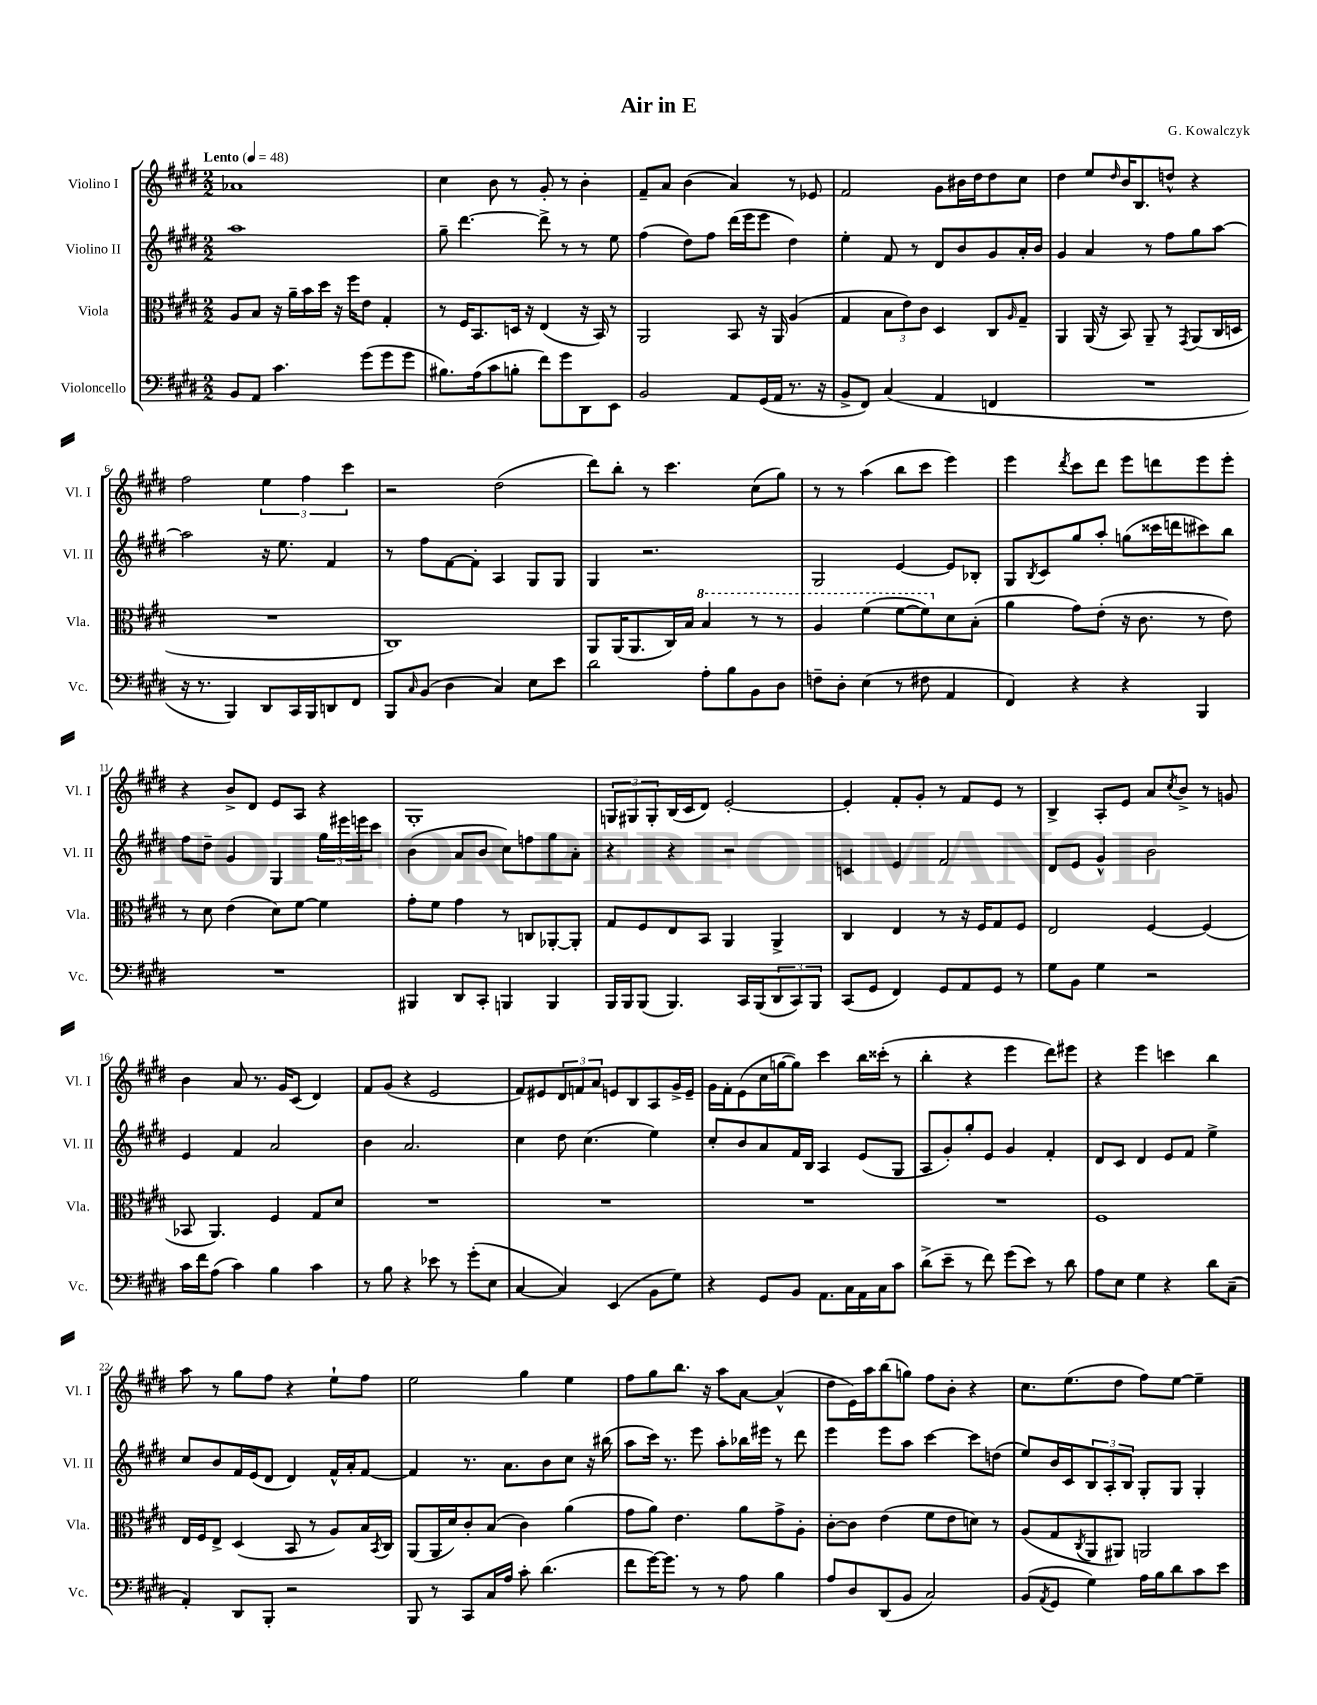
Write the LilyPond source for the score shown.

\header { title = "Air in E" composer = "G. Kowalczyk" }
<<
\new StaffGroup <<
\new Staff = "s0" \with { instrumentName = "Violino I" shortInstrumentName = "Vl. I" } {
    \clef treble \key e \major \numericTimeSignature \time 2/2 \tempo "Lento" 4 = 48
    aes'1 |
    cis''4 b'8 r8 gis'8-. r8 b'4-. |
    fis'8-- a'8 b'4( a'4) r8 ees'8 |
    fis'2 gis'8 bis'16 dis''16 dis''8 cis''8 |
    dis''4 e''8 \grace { dis''16 } b'16 b8. d''8-^ r4 |
    fis''2 \tuplet 3/2 { e''4 fis''4 cis'''4 } |
    r2 dis''2( |
    dis'''8) b''8-. r8 cis'''4. cis''8( gis''8) |
    r8 r8 a''4( b''8 cis'''8 e'''4) |
    e'''4 \acciaccatura { dis'''8 } cis'''8 dis'''8 e'''8 d'''8 e'''8 e'''8-. |
    r4 b'8-> dis'8 e'8 a8 r4 |
    gis1-. |
    \tuplet 3/2 { g8 gis8 gis8-. } b16( cis'16 dis'8) e'2~-. |
    e'4-. fis'8-. gis'8-. r8 fis'8 e'8 r8 |
    b4-> a8-. e'8 a'8 \acciaccatura { cis''8 } b'8-> r8 g'8 |
    b'4 a'8 r8. gis'16 cis'8( dis'4) |
    fis'8 gis'8( r4 e'2 |
    fis'8) eis'8 \tuplet 3/2 { dis'8 f'8 a'8 } e'8 b8 a8 gis'16-> e'16-- |
    gis'16 fis'16-. e'8( cis''16 g''16~ g''8) cis'''4 b''16 cisis'''16-.( r8 |
    b''4-. r4 e'''4 dis'''8) eis'''8 |
    r4 e'''4 c'''4 b''4 |
    a''8 r8 gis''8 fis''8 r4 e''8-! fis''8 |
    e''2 gis''4 e''4 |
    fis''8 gis''8 b''8. r16 a''8 a'8~ a'4-^( |
    dis''8 e'16) a''16 b''8( g''8) fis''8 b'8-. r4 |
    cis''8. e''8.( dis''8 fis''8) e''8~ e''4-- \bar "|." |
}
\new Staff = "s1" \with { instrumentName = "Violino II" shortInstrumentName = "Vl. II" } {
    \clef treble \key e \major \numericTimeSignature \time 2/2
    a''1 |
    gis''8-- dis'''4.~ dis'''8-> r8 r8 e''8 |
    fis''4( dis''8) fis''8 dis'''16( e'''16 e'''8 dis''4) |
    e''4-. fis'8 r8 dis'8 b'8 gis'8 a'16-. b'16 |
    gis'4 a'4 r8 fis''8 gis''8 a''8~ |
    a''2 r16 e''8. fis'4 |
    r8 fis''8 fis'8~ fis'8-. a4 gis8 gis8 |
    gis4 r2. |
    gis2 e'4~ e'8 bes8-. |
    gis8 \acciaccatura { b8 } cis'8 gis''8 a''8-. g''8( cisis'''16 d'''16 cis'''8) b''8 |
    fis''8 dis''8-- gis'4 gis4 \tuplet 3/2 { gis''16 eis'''16 e'''16 } cis'''8 |
    b'4( a'8 b'8 cis''8) f''8 gis''8 a'8-. |
    r4 r4 r2 |
    c'4 e'4 fis'2 |
    dis'8 e'8 gis'4-^ b'2 |
    e'4 fis'4 a'2 |
    b'4 a'2. |
    cis''4 dis''8 cis''4.( e''4) |
    cis''8-. b'8 a'8 fis'16 b16 a4 e'8( gis8 |
    a8 gis'8-.) gis''8-. e'8 gis'4 fis'4-. |
    dis'8 cis'8 dis'4 e'8 fis'8 e''4-> |
    cis''8 b'8 fis'16 e'16( dis'8 dis'4) fis'16-^ a'16-. fis'8~ |
    fis'4 r8. a'8. b'8 cis''8 r16 bis''16( |
    a''8 cis'''16) r8. e'''8 a''8-. bes''16 eis'''16 r8 dis'''8 |
    e'''4 e'''8 a''8 cis'''4~ cis'''8 d''8( |
    e''8) b'16 cis'16 \tuplet 3/2 { b8 a8-. b8 } gis8-. gis8 gis4-. \bar "|." |
}
\new Staff = "s2" \with { instrumentName = "Viola" shortInstrumentName = "Vla." } {
    \clef alto \key e \major \numericTimeSignature \time 2/2
    a8 b8 r16 a'16-- b'16 dis''16 r16 fis''16 e'8 gis4-. |
    r8 fis16 b,8. d16 r16 e4( r16 b,16) r8 |
    a,2 b,8 r16 a,16 a4( |
    gis4 \tuplet 3/2 { b8 e'8) cis'8 } dis4 cis8 \grace { a16 } gis8-- |
    a,4 a,16( r16 b,8) a,8-- r8 \acciaccatura { gis,8 } a,8( cis16 d16 |
    R1 |
    cis1) |
    a,8 a,16( a,8. cis16) b16 \ottava #1 b'4 r8 r8 |
    a'4 fis''4( fis''8~ fis''8) \ottava #0 dis'8 b8-.( |
    a'4 gis'8) e'8-.( r16 cis'8. r8 e'8) |
    r8 dis'8 e'4( dis'8) fis'8~ fis'4 |
    gis'8-. fis'8 gis'4 r8 c8 aes,8~-. aes,8-. |
    gis8 fis8 e8 b,8 a,4 a,4-> |
    cis4 e4 r8 r16 fis16 gis8 fis8 |
    e2 fis4~ fis4( |
    bes,8 a,4.) fis4 gis8 dis'8 |
    R1 |
    R1 |
    R1 |
    R1 |
    fis1 |
    e16 fis16 e8-> dis4( b,8 r8 a8) b16 \acciaccatura { b,8 } cis16 |
    a,8( a,16 dis'16) cis'8-. b8( cis'4) a'4( |
    gis'8 a'8) e'4. a'8 gis'8-> a8-. |
    cis'8~-. cis'8 e'4( fis'8 e'8 d'8) r8 |
    a8( gis8 \acciaccatura { cis8 } a,8 ais,8) a,2 \bar "|." |
}
\new Staff = "s3" \with { instrumentName = "Violoncello" shortInstrumentName = "Vc." } {
    \clef bass \key e \major \numericTimeSignature \time 2/2
    b,8 a,8 cis'4. gis'8( gis'8 gis'8 |
    bis8.) a16( cis'8 b8-. fis'8) gis'8 dis,8 e,8 |
    b,2 a,8 gis,16( a,16 r8. r16 |
    b,8-> fis,8) cis4( a,4 f,4 |
    R1 |
    r16 r8. b,,4) dis,8 cis,16 b,,16 d,8 fis,8 |
    b,,8 \grace { cis16 } b,8( dis4 cis4) e8 e'8 |
    dis'2 a8-. b8 b,8 dis8 |
    f8-- dis8-. e4( r8 fis8 a,4 |
    fis,4) r4 r4 b,,4 |
    R1 |
    bis,,4 dis,8 cis,8-. b,,4 b,,4 |
    b,,16 b,,16 b,,8( b,,4.) cis,16 b,,16( \tuplet 3/2 { dis,8 cis,8) b,,8 } |
    cis,8( gis,8 fis,4) gis,8 a,8 gis,8 r8 |
    gis8 b,8 gis4 r2 |
    cis'16 fis'16 a8( cis'4) b4 cis'4 |
    r8 b8 r4 ees'8 r8 gis'8-.( e8 |
    cis4~ cis4) e,4( b,8 gis8) |
    r4 gis,8 b,8 a,8. cis16 a,16 cis16 cis'8 |
    dis'8->( e'8-- r8 fis'8) gis'8( e'8) r8 dis'8 |
    a8 e8 gis4 r4 dis'8 cis8--( |
    a,4-.) dis,8 b,,8-. r2 |
    b,,8 r8 cis,8 cis16 a16 cis'8-. dis'4.( |
    fis'8 gis'16~) gis'8. r8 r8 a8 b4 |
    a8 dis8 dis,8( b,8 cis2) |
    b,8( \acciaccatura { a,8 } gis,8 gis4) a16 b16 dis'8 cis'8 e'8 \bar "|." |
}
>>
>>
